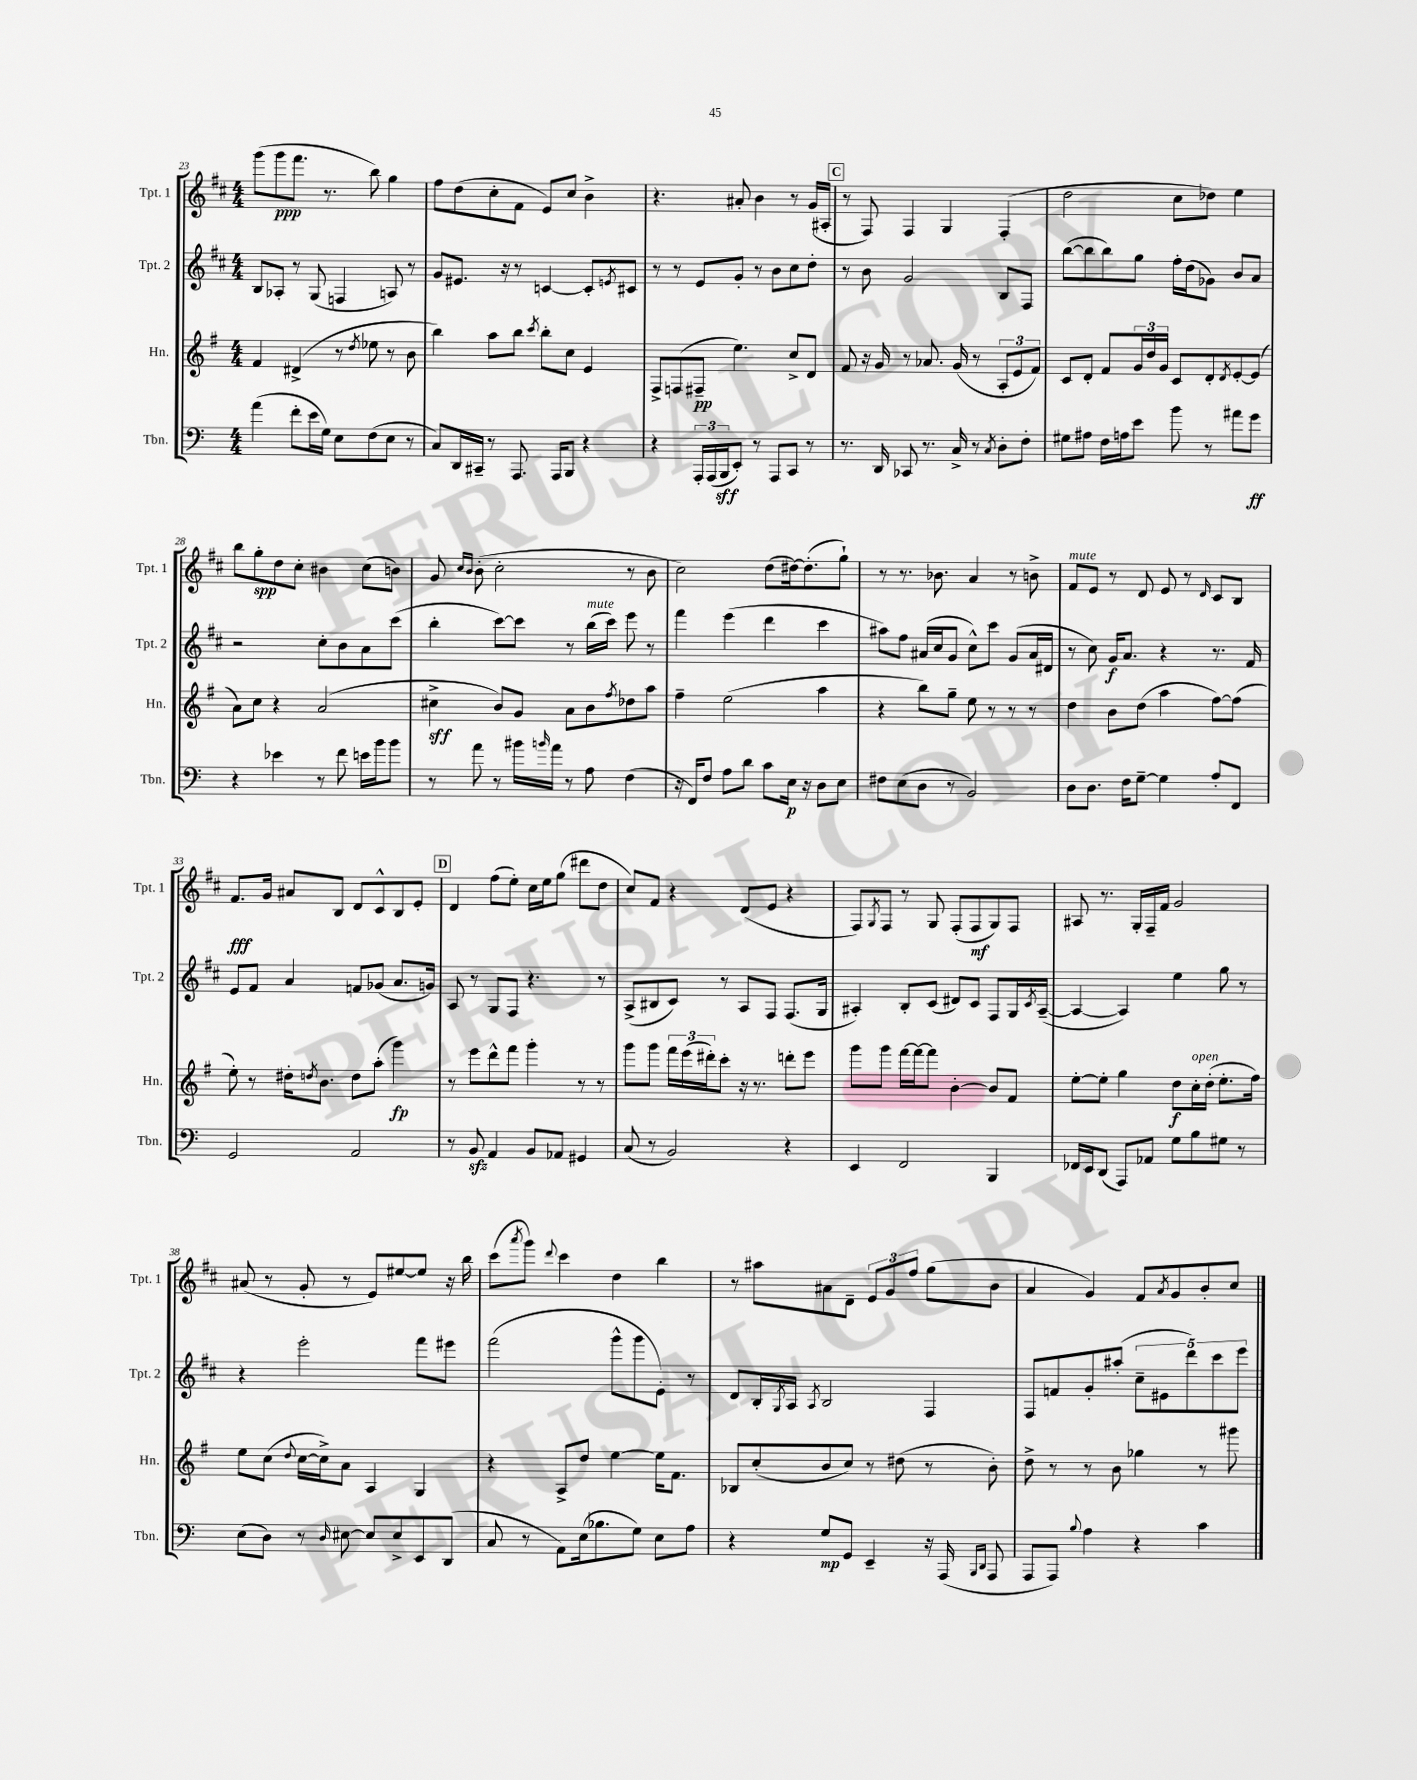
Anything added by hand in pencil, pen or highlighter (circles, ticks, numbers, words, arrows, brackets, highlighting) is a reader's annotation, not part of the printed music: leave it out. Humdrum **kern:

**kern	**dynam	**kern	**dynam	**kern	**dynam	**kern	**dynam
*part4	*part4	*part3	*part3	*part2	*part2	*part1	*part1
*staff4	*staff4	*staff3	*staff3	*staff2	*staff2	*staff1	*staff1
*I"Tbn.	*	*I"Hn.	*	*I"Tpt. 2	*	*I"Tpt. 1	*
*I'Tbn.	*	*I'Hn.	*	*I'Tpt. 2	*	*I'Tpt. 1	*
*clefF4	*	*clefG2	*	*clefG2	*	*clefG2	*
*k[]	*	*k[f#]	*	*k[f#c#]	*	*k[f#c#]	*
*M4/4	*	*M4/4	*	*M4/4	*	*M4/4	*
=23	=23	=23	=23	=23	=23	=23	=23
(4a\	.	4f#/	.	8B/L	.	(8ggg\L	.
.	.	.	.	8A-X'/J	.	8ggg\	ppp
8f'\L	.	(4d#X^/	.	8r	.	8.fff#\J	.
16e\L	.	.	.	(8G/	.	.	.
16G\JJ)	.	.	.	.	.	8.r	.
8E\L	.	8r	.	4Fn/	.	.	.
.	.	8qdd/	.	.	.	.	.
(8F\	.	8ee-X\	.	.	.	8bb\)	.
8E\J	.	8r	.	8An/)	.	4gg\	.
8r	.	8b\	.	8r	.	.	.
=24	=24	=24	=24	=24	=24	=24	=24
8C/L)	.	4bb\)	.	8g/L	.	8ff#\L	.
16DD/L	.	.	.	8.e#X/J	.	(8dd\	.
16CC#X~/JJ	.	.	.	.	.	.	.
8r	.	8aa\L	.	.	.	8cc#'\	.
.	.	.	.	16r	.	.	.
8.AAA/	.	8bb\J	.	8r	.	8f#\J	.
.	.	8qccc/	.	.	.	.	.
.	.	8bb'\L	.	[4cn/	.	8e/L)	.
16AAA/KL	.	.	.	.	.	.	.
8BBB/J	.	8cc\J	.	.	.	8cc#/J	.
4r	.	4e/	.	8c'/L]	.	4b^\	.
.	.	.	.	8qen/	.	.	.
.	.	.	.	8c#X/J	.	.	.
=25	=25	=25	=25	=25	=25	=25	=25
4r	.	8F#^/L	.	8r	.	4.r	.
.	.	(8Fn/	.	8r	.	.	.
24AAA'/LL	.	8F#X~/J	pp	8e/L	.	.	.
(24AAA/	.	.	.	.	.	.	.
24BBB/J	sff	.	.	.	.	.	.
8EE'/J)	.	4.ee\)	.	8g'/J	.	8a#X'/	.
8r	.	.	.	8r	.	4b\	.
8AAA/L	.	.	.	8b\L	.	.	.
8CC/J	.	8cc^/L	.	8cc#\	.	8r	.
8r	.	8d/J	.	8dd'\J	.	(16g/LL	.
.	.	.	.	.	.	16A#X'/JJ	.
!!LO:REH:place=s1:t=C
=26	=26	=26	=26	=26	=26	=26	=26
8.r	.	8f#/	.	8r	.	8r	.
.	.	16r	.	8b\	.	8F#/)	.
16DD/	.	16g/	.	.	.	.	.
8CC-X/	.	8r	.	2g/	.	4F#/	.
8.r	.	8.a-X/	.	.	.	.	.
.	.	.	.	.	.	4G/	.
16C^/	.	(16g/	.	.	.	.	.
8r	.	8r	.	.	.	.	.
8qC/	.	.	.	.	.	.	.
8D'\L	.	12A'/L	.	8B/L	.	(4F#'/	.
.	.	12e/	.	.	.	.	.
8F'\J	.	.	.	8F#/J	.	.	.
.	.	12f#/J)	.	.	.	.	.
=27	=27	=27	=27	=27	=27	=27	=27
8G#X\L	.	8c/L	.	([8bb\L	.	2dd\	.
8A#X\J	.	8d'/J	.	8bb\]	.	.	.
16F\LL	.	8f#/L	.	8bb\)	.	.	.
16An\J	.	.	.	.	.	.	.
8e\J	.	24g/L	.	8gg\J	.	.	.
.	.	24dd/	.	.	.	.	.
.	.	24g/JJ	.	.	.	.	.
8b\	.	8c/L	.	16ff#'\LL	.	8cc#\L	.
.	.	.	.	(16dd\J	.	.	.
8r	.	8d'/	.	8g-X\J)	.	8dd-X\J)	.
.	.	8qd/	.	.	.	.	.
8a#X\L	.	[8e'/	.	8b/L	.	4ee\	.
8g\J	ff	(8e/J]	.	8a/J	.	.	.
!!LO:LB:g=z
=28	=28	=28	=28	=28	=28	=28	=28
4r	.	8a\L)	.	2r	.	8bb\L	.
.	.	8cc\J	.	.	.	8gg'\	spp
4e-X\	.	4r	.	.	.	8dd\	.
.	.	.	.	.	.	8cc#'\J	.
8r	.	(2a/	.	8cc#'\L	.	4b#X\	.
8f\	.	.	.	8b\	.	.	.
16en\LL	.	.	.	8a\	.	(8cc#\L	.
16b\J	.	.	.	.	.	.	.
8b\J	.	.	.	(8ccc#\J	.	8bn\J)	.
=29	=29	=29	=29	=29	=29	=29	=29
8r	.	4cc#X^\	sff	4bb'\	.	8g/	.
.	.	.	.	.	.	16qqcc#/LL	.
.	.	.	.	.	.	16qqb/JJ	.
8a\	.	.	.	.	.	(8b'\	.
8r	.	8b/L)	.	[8ccc#\L)	.	2cc#'\	.
16b#X\LL	.	8g/J	.	8ccc#\J]	.	.	.
16qqbn/	.	.	.	.	.	.	.
16a\JJ	.	.	.	.	.	.	.
8r	.	8a\L	.	8r	.	.	.
!	!	!	!	!LO:TX:a:i:t=mute	!	!	!
8A\	.	8b\	.	(16bb\LL	.	.	.
.	.	.	.	16ccc#\JJ)	.	.	.
.	.	8qff#/	.	.	.	.	.
(4F\	.	8dd-X\	.	8eee\	.	8r	.
.	.	8aa\J	.	8r	.	8b\	.
=30	=30	=30	=30	=30	=30	=30	=30
16r	.	4ff#~\	.	4fff#\	.	2cc#\)	.
16FF/KL)	.	.	.	.	.	.	.
8F/J	.	.	.	.	.	.	.
8A\L	.	(2ee\	.	(4eee\	.	.	.
8d\J	.	.	.	.	.	.	.
8c\L	.	.	.	4ddd\	.	(8dd\L	.
16E\Jk	p	.	.	.	.	[16dd#X\k)	.
16r	.	.	.	.	.	(8.dd#'\]	.
8D\L	.	4aa\	.	4ccc#\	.	.	.
8E\J	.	.	.	.	.	8gg`\J)	.
=31	=31	=31	=31	=31	=31	=31	=31
8F#X\L	.	4r	.	8aa#X\L)	.	8r	.
(8E\	.	.	.	8ff#\J	.	8.r	.
8D\J	.	8bb\L)	.	(16a#X/LL	.	.	.
.	.	.	.	16cc#/J	.	8.b-X\	.
8r	.	8gg~\J	.	8g/J	.	.	.
2BB/)	.	8ee\	.	8cc#^^\L)	.	4a/	.
.	.	8r	.	8ccc#\J	.	.	.
.	.	8r	.	(8g/L	.	8r	.
.	.	8r	.	16a#/L	.	8bn^\	.
.	.	.	.	16d#X/JJ	.	.	.
=32	=32	=32	=32	=32	=32	=32	=32
!	!	!	!	!	!	!LO:TX:a:i:t=mute	!
8D\L	.	4dd\	.	8r	.	8f#/L	.
8.D\J	.	.	.	8cc#\)	.	8e/J	.
.	.	8b\L	.	16g/KL	f	8r	.
16F\KL	.	.	.	8.a/J	.	.	.
[8G~\J	.	(8dd\J	.	.	.	8d/	.
4G\]	.	4aa\	.	4r	.	8e/	.
.	.	.	.	.	.	8r	.
.	.	.	.	.	.	16qqd/	.
8A'/L	.	[8ff#\L)	.	8.r	.	8c#/L	.
8FF/J	.	(8ff#\J]	.	.	.	8B/J	.
.	.	.	.	16f#/	.	.	.
!!LO:LB:g=z
=33	=33	=33	=33	=33	=33	=33	=33
2GG/	.	8ee'\)	.	8e/L	.	8.f#/L	fff
.	.	8r	.	8f#/J	.	.	.
.	.	.	.	.	.	16g/Jk	.
.	.	16dd#X'\KL	.	4a/	.	8a#X/L	.
.	.	8qddn/	.	.	.	.	.
.	.	8.b\J	.	.	.	.	.
.	.	.	.	.	.	8B/J	.
2AA/	.	8dd\L	.	8fn/L	.	8d/L	.
.	.	(8aa'\J	.	(8g-X/J	.	8c#^^/	.
.	.	4ggg\)	fp	8.a/L	.	8B/	.
.	.	.	.	.	.	8e'/J	.
.	.	.	.	16gn/Jk)	.	.	.
!!LO:REH:place=s1:t=D
=34	=34	=34	=34	=34	=34	=34	=34
8r	.	8r	.	8A/	.	4d/	.
8BBzz/	.	8eee\L	.	8r	.	.	.
4AA/	.	8ddd^^\	.	8G/L	.	(8ff#\L	.
.	.	8fff#\J	.	8F#/J	.	8ee'\J)	.
8BB/L	.	4ggg'\	.	4.r	.	16cc#\LL	.
.	.	.	.	.	.	16ee\J	.
8AA-X/J	.	.	.	.	.	(8gg\J	.
4GG#X/	.	8r	.	.	.	8ddd#X\L	.
.	.	8r	.	8r	.	8dd\J	.
=35	=35	=35	=35	=35	=35	=35	=35
(8C/	.	8ggg\L	.	(8A^/L	.	8cc#/L)	.
8r	.	8ggg\J	.	8B#X/	.	8f#/J	.
2BB/)	.	24fff#\LL	.	8c#/J)	.	4r	.
.	.	(24eee\	.	.	.	.	.
.	.	24ddd#X'\J)	.	.	.	.	.
.	.	8ccc'\J	.	8r	.	.	.
.	.	16r	.	8A/L	.	(8d/L	.
.	.	8.r	.	.	.	.	.
.	.	.	.	8F#/J	.	8e/J	.
4r	.	8dddn'\L	.	(8.F#/L	.	4r	.
.	.	8eee\J	.	.	.	.	.
.	.	.	.	16G/Jk	.	.	.
=36	=36	=36	=36	=36	=36	=36	=36
4EE/	.	8ggg\L	.	4A#X'/)	.	8F#/L)	.
.	.	.	.	.	.	8qG/	.
.	.	8ggg\J	.	.	.	8F#/J	.
2FF/	.	[16fff#\LL	.	8B'/L	.	8r	.
.	.	16fff#\J_	.	.	.	.	.
.	.	8fff#\J]	.	(8c#/J	.	8G/	.
.	.	[4b'\	.	8d#X/L)	.	(8F#'/L	.
.	.	.	.	8c#/J	.	8F#/	mf
4BBB/	.	8b/L]	.	8F#/L	.	8G/)	.
.	.	8f#/J	.	16G/L	.	8F#/J	.
.	.	.	.	8qc#/	.	.	.
.	.	.	.	([16A#~/JJ	.	.	.
=37	=37	=37	=37	=37	=37	=37	=37
16FF-X/LL	.	[8ee'\L	.	4A#/_	.	8A#X/	.
16EE/J	.	.	.	.	.	.	.
(8DD/J	.	8ee'\J]	.	.	.	8.r	.
8AAA/L)	.	4gg\	.	4A#/])	.	.	.
.	.	.	.	.	.	16G'/LL	.
8AA-X/J	.	.	.	.	.	16F#~/	.
.	.	.	.	.	.	16f#/JJ	.
8G\L	.	8dd\L	f	4ee\	.	2g/	.
!	!	!LO:TX:a:i:t=open	!	!	!	!	!
8B\	.	16cc'\L	.	.	.	.	.
.	.	(16dd'\JJ	.	.	.	.	.
8G#X\J	.	8.ee'\L	.	8gg\	.	.	.
8r	.	.	.	8r	.	.	.
.	.	16ff#\Jk)	.	.	.	.	.
!!LO:LB:g=z
=38	=38	=38	=38	=38	=38	=38	=38
(8E\L	.	8ee\L	.	4r	.	(8a#X/	.
8D\J)	.	(8cc\J	.	.	.	8r	.
.	.	8qqdd/	.	.	.	.	.
8r	.	[16cc\LL	.	2eee'\	.	8g'/	.
.	.	16cc^\J])	.	.	.	.	.
16qqD/	.	.	.	.	.	.	.
[8E#X\	.	8a\J	.	.	.	8r	.
8E#/L]	.	4A/	.	.	.	8e/L)	.
8E#^/	.	.	.	.	.	[8ee#X/	.
8EE/	.	4G/	.	8fff#\L	.	8ee#/J]	.
(8DD/J	.	.	.	8eee#X\J	.	16r	.
.	.	.	.	.	.	16bb\	.
=39	=39	=39	=39	=39	=39	=39	=39
8C/	.	4r	.	(2fff#\	.	(8ccc#\L	.
.	.	.	.	.	.	8qaaa/	.
8r	.	.	.	.	.	8ggg\J)	.
.	.	.	.	.	.	8qqddd/	.
8AA\L)	.	8A^/L	.	.	.	4ccc#\	.
(16E\k	.	8dd/J	.	.	.	.	.
8.B-X\	.	.	.	.	.	.	.
.	.	[4ee\	.	8ggg^^\L	.	4dd\	.
8G\J)	.	.	.	8ggg\	.	.	.
8E\L	.	16ee\KL]	.	8e'\J)	.	4bb\	.
.	.	8.f#\J	.	.	.	.	.
8A\J	.	.	.	8r	.	.	.
=40	=40	=40	=40	=40	=40	=40	=40
4r	.	8B-X/L	.	8d/L	.	8r	.
.	.	(8cc'/	.	16B'/L	.	8aa#X\L	.
.	.	.	.	8qG/	.	.	.
.	.	.	.	16A/JJ	.	.	.
.	.	.	.	8qA/	.	.	.
8G/L	mp	8b/	.	2B/	.	8a#X\	.
8GG/J	.	8cc/J)	.	.	.	8d~\J	.
4EE~/	.	8r	.	.	.	12e/L	.
.	.	.	.	.	.	12g/	.
.	.	(8dd#X\	.	.	.	.	.
.	.	.	.	.	.	12ff#/J	.
16r	.	8r	.	4F#/	.	(8gg\L	.
(16AAA/	.	.	.	.	.	.	.
16qqBBB/LL	.	.	.	.	.	.	.
16qqDD/JJ	.	.	.	.	.	.	.
8AAA/	.	8b'\)	.	.	.	8b\J	.
=41	=41	=41	=41	=41	=41	=41	=41
8AAA/L	.	8dd^\	.	8F#/L	.	4a/	.
8AAA/J)	.	8r	.	8fn/	.	.	.
8qqB/	.	.	.	.	.	.	.
4A\	.	8r	.	8g'/	.	4g/)	.
.	.	8b\	.	(8aa#X'/J	.	.	.
4r	.	4gg-X\	.	10cc#~\L	.	8f#/L	.
.	.	.	.	10e#X\	.	.	.
.	.	.	.	.	.	8qa/	.
.	.	.	.	.	.	8g/	.
.	.	.	.	10ddd\)	.	.	.
4c\	.	8r	.	.	.	8b'/	.
.	.	.	.	10ccc#\	.	.	.
.	.	8ggg#X\	.	.	.	8cc#/J	.
.	.	.	.	10eee\J	.	.	.
==	==	==	==	==	==	==	==
*-	*-	*-	*-	*-	*-	*-	*-
